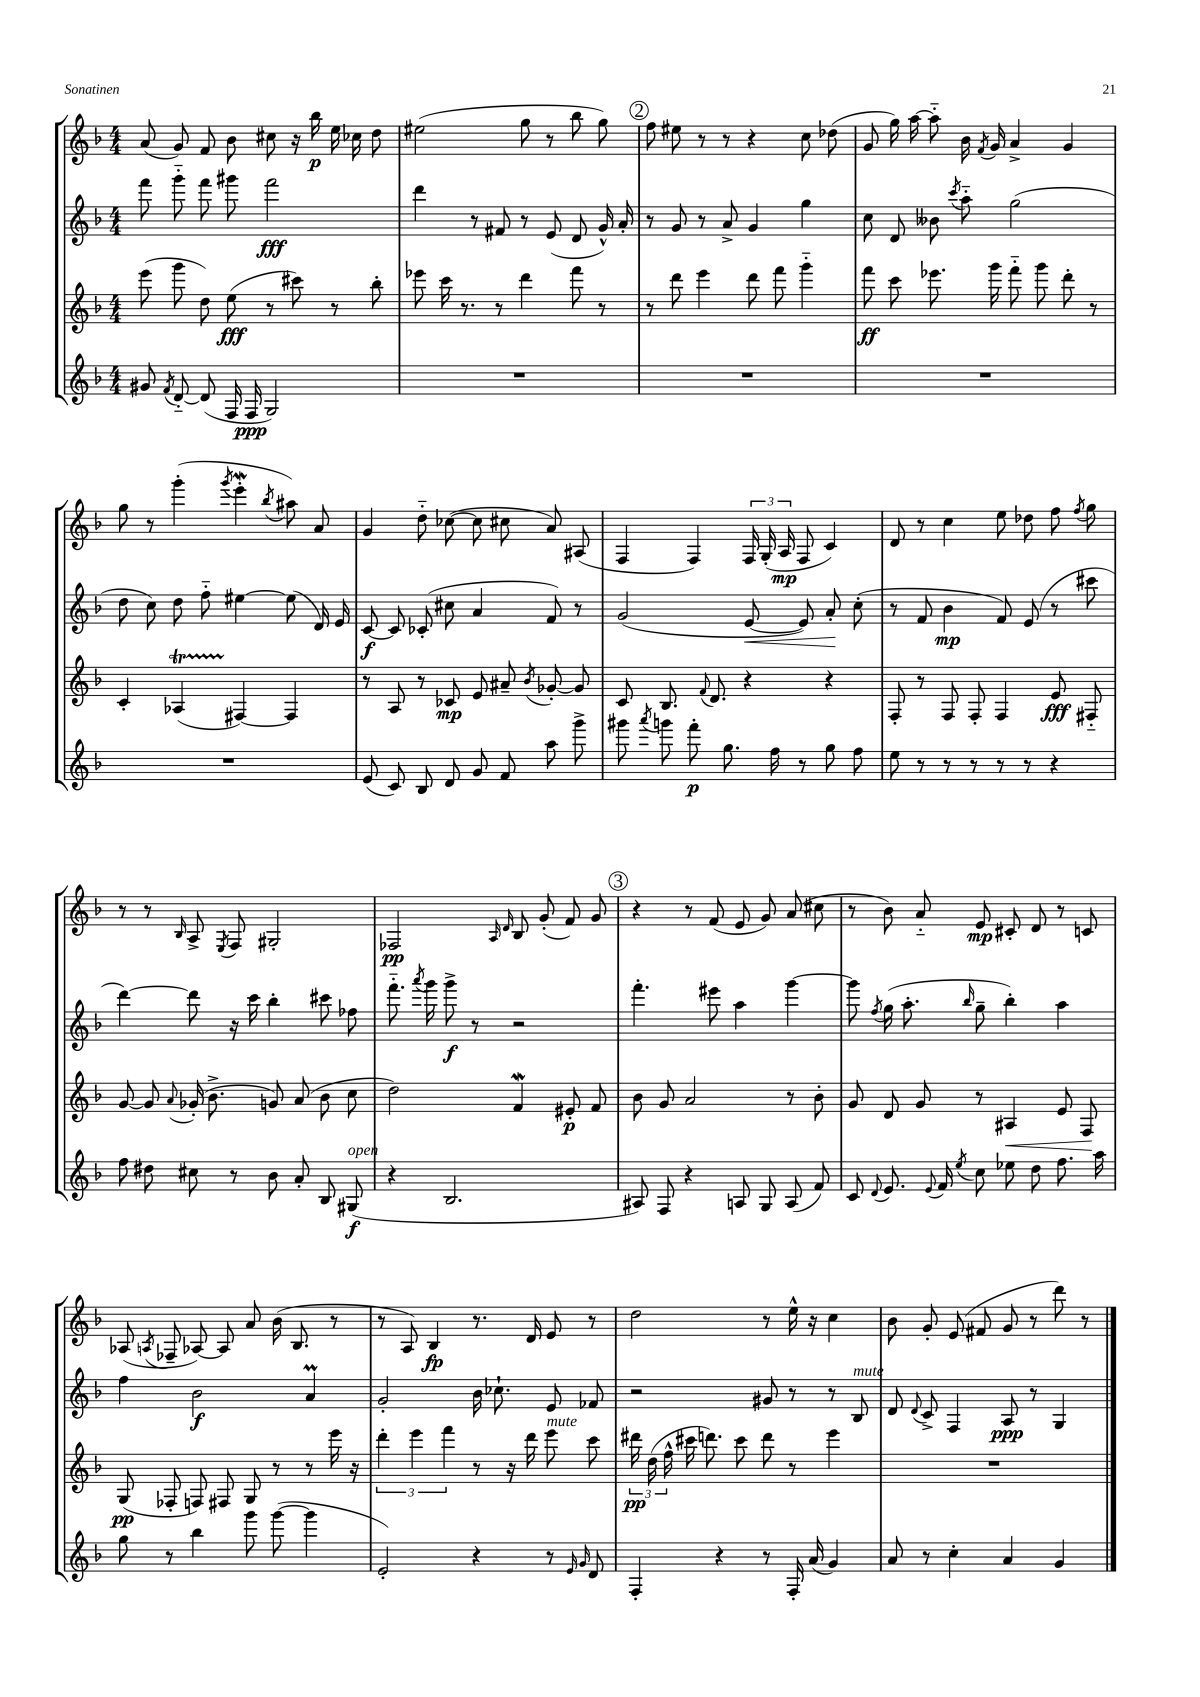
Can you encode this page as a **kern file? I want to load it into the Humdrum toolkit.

**kern	**kern	**kern	**kern
*staff4	*staff3	*staff2	*staff1
*clefG2	*clefG2	*clefG2	*clefG2
*k[b-]	*k[b-]	*k[b-]	*k[b-]
*M4/4	*M4/4	*M4/4	*M4/4
8g#/	(8eee\	8fff\	(8a/
8qf/	.	.	.
[8d'~/	8ggg\	8ggg'~\	8g/)
(8d/]	8dd\)	8fff\	8f/
16F/	(8ee\	8ggg#\	8b-\
16F/	.	.	.
2G/)	8r	2fff\	8cc#\
.	8ccc#\)	.	16r
.	.	.	16bb-\
.	8r	.	16ee\
.	.	.	16cc-\
.	8bb-'\	.	8dd\
=	=	=	=
1r	8eee-\	4ddd\	(2ee#\
.	16ccc\	.	.
.	8.r	.	.
.	.	8r	.
.	8r	8f#/	.
.	4ddd\	8r	8gg\
.	.	(8e/	8r
.	8fff\	8d/	8bb-\
.	8r	16g^^/)	8gg\)
.	.	16a'/	.
=	=	=	=
1r	8r	8r	8ff\
.	8ddd\	8g/	8ee#\
.	4eee\	8r	8r
.	.	8a^/	8r
.	8ddd\	4g/	4r
.	8fff\	.	.
.	4ggg'~\	4gg\	8cc\
.	.	.	(8dd-\
=	=	=	=
1r	8fff\	8cc\	8g/
.	8ccc\	8d/	16gg\)
.	.	.	[16aa\
.	8.eee-\	8b--\	8aa'~\]
.	.	8qccc/	.
.	.	8aa'~\	16b-\
.	.	.	8qf/
.	16ggg\	.	16g/
.	8fff'~\	(2gg\	4a^/
.	8ggg\	.	.
.	8ddd'\	.	4g/
.	8r	.	.
=	=	=	=
1r	4c'/	8dd\	8gg\
.	.	8cc\)	8r
.	(4A-/	8dd\	(4ggg'\
.	.	8ff'~\	.
.	.	.	8qggg/
.	[4F#/)	[4ee#\	4eee'\
.	.	.	8qbb-/
.	4F#/]	(8ee#\]	8aa#\)
.	.	16d/)	8a/
.	.	16e/	.
=	=	=	=
(8e/	8r	[8c/	4g/
8c/)	8A/	8c/]	.
8B-/	8r	(8c-'/	8dd'~\
8d/	8c-/	8cc#\	([8cc-\
8g/	8e/	4a/	8cc-\]
8f/	8a#~/	.	8cc#\
.	8qb-/	.	.
8aa\	[8g-'/	8f/)	8a/)
8ggg^\	8g-/]	8r	(8A#/
=	=	=	=
8ggg#\	8c/	(2g/	4F/
8qaaa/	.	.	.
8ggg\	8.B-/	.	.
8fff'\	.	.	4F/)
.	8qqf/	.	.
.	8.d/	.	.
8.gg\	.	.	.
.	4r	[8e/	24F/
.	.	.	(24G'/
16ff\	.	.	.
.	.	.	24A/
8r	.	8e/])	8F/
8gg\	4r	8a'/	4c/)
8ff\	.	(8cc'\	.
=	=	=	=
8ee\	8F'/	8r	8d/
8r	8r	8f/	8r
8r	8F/	4b-\	4cc\
8r	8F'/	.	.
8r	4F/	8f/)	8ee\
8r	.	(8e/	8dd-\
4r	8e/	8r	8ff\
.	.	.	8qff/
.	8F#'~/	8ccc#\	8gg\
=	=	=	=
8ff\	[8g/	[4ddd\)	8r
8dd#\	8g/]	.	8r
.	8qqa/	.	16qqB-/
8cc#\	(16g-'/	8ddd\]	8A^/
.	8.b-^\	.	.
.	.	.	8qE/
8r	.	16r	8F/
.	.	16ccc\	.
8b-\	8g/)	4bb-'\	2G#'/
8a'/	(8a/	.	.
8B-/	8b-\	8ccc#\	.
(8G#/	8cc\	8ff-\	.
=	=	=	=
4r	2dd\)	8.fff'~\	2F-/
.	.	8qaaa/	.
.	.	16ggg\	.
2.B-/	.	8ggg^\	.
.	.	8r	.
.	.	.	16qqA/
.	.	.	16qqd/
.	4f/	2r	8B-/
.	.	.	(8g'/
.	8e#'/	.	8f/)
.	8f/	.	8g/
=	=	=	=
8A#/)	8b-\	4.fff'\	4r
8F/	8g/	.	.
4r	2a/	.	8r
.	.	8eee#\	(8f/
8A/	.	4aa\	8e/
8G/	.	.	8g/)
(8A/	8r	[4ggg\	(8a/
8f/)	8b-'\	.	8cc#\
=	=	=	=
8c/	8g/	8ggg\]	8r
8qqd/	.	8qff/	.
8.e/	8d/	(16gg\	8b-\)
.	.	8.aa'\	.
.	8g/	.	8a'~/
8qqe/	.	.	.
16f/	.	.	.
8qee/	.	16qqbb-/	.
8cc\	8r	8gg~\	8e/
8ee-\	4A#/	4bb-'\)	8c#'/
8dd\	.	.	8d/
8.ff\	8e/	4aa\	8r
.	8F/	.	8c/
16aa\	.	.	.
=	=	=	=
8gg\	(8G/	4ff\	(8A-/
.	.	.	8qA/
8r	8F-'/	.	8F-~/
4bb-\	8F/)	2b-\	[8A-/)
.	8F#/	.	8A-/]
8ggg\	8G/	.	8a/
([8ggg\	8r	.	(16b-\
.	.	.	8.B-/
4ggg\]	8r	4a/	.
.	16eee\	.	8r
.	16r	.	.
=	=	=	=
2e'/)	6ddd'\	2g'/	8r
.	.	.	8A/)
.	6eee\	.	.
.	.	.	4B-/
.	6fff\	.	.
4r	8r	16b-\	8.r
.	.	8.cc-`\	.
.	16r	.	.
.	16ddd\	.	16d/
8r	8eee\	8e/	8e/
16qqe/	.	.	.
16qqg/	.	.	.
8d/	8ccc\	8f-/	8r
=	=	=	=
4F'/	24ddd#\	2r	2dd\
.	(24dd\	.	.
.	24ff^^\	.	.
.	16ccc#\	.	.
.	8.ddd\)	.	.
4r	.	.	.
.	8ccc#\	.	.
8r	8ddd\	8g#/	8r
16F'/	8r	8r	16ee^^\
(16a/	.	.	16r
4g/)	4eee\	8r	4cc\
.	.	8B-/	.
=	=	=	=
8a/	1r	8d/	8b-\
.	.	8qqd/	.
8r	.	8c^/	8g'/
4cc'\	.	4F/	(8e/
.	.	.	8f#/
4a/	.	8A/	8g/
.	.	8r	8r
4g/	.	4G/	8ddd\)
.	.	.	8r
==	==	==	==
*-	*-	*-	*-
